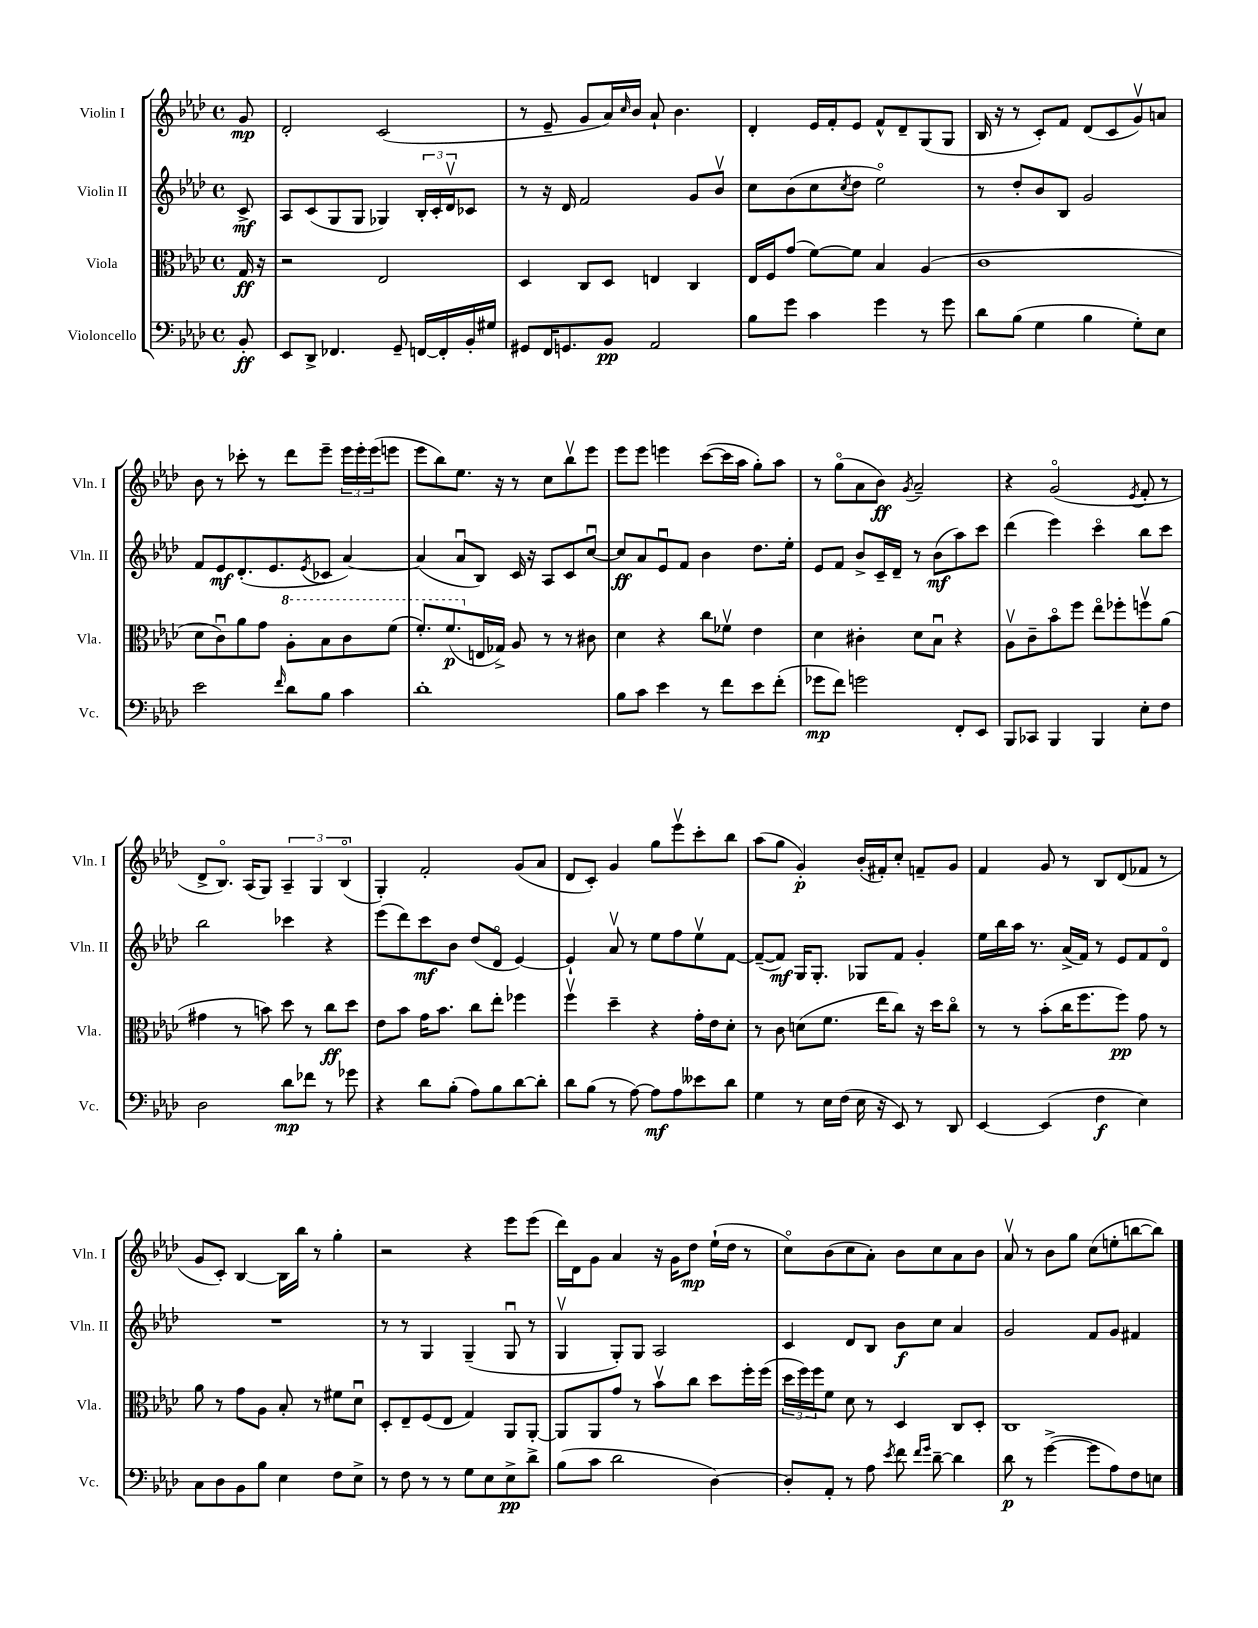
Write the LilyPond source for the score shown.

<<
\new StaffGroup <<
\new Staff = "s0" \with { instrumentName = "Violin I" shortInstrumentName = "Vln. I" } {
    \clef treble \key aes \major \defaultTimeSignature \time 4/4 \partial 8
    g'8\mp |
    des'2-. c'2( |
    r8 ees'8-- g'8 aes'16) \grace { c''16 } bes'16 aes'8-! bes'4. |
    des'4-. ees'16 f'16-. ees'8 f'8-^ des'8-- g8( g8 |
    bes16 r16 r8 c'8-.) f'8 des'8( c'8 g'8\upbow) a'8 |
    bes'8 r8 ces'''8-. r8 des'''8 ees'''8-- \tuplet 3/2 { ees'''16 ees'''16-. ees'''16( } e'''8 |
    ees'''8 bes''8) ees''8. r16 r8 c''8 bes''8\upbow ees'''8 |
    ees'''8 ees'''8 e'''4 c'''8~( c'''16 aes''16 g''8-.) aes''8 |
    r8 g''8\flageolet( aes'8 bes'8\ff) \acciaccatura { g'8 } aes'2-- |
    r4 g'2\flageolet( \acciaccatura { ees'8 } f'8-. r8 |
    des'8-> bes8.\flageolet) aes16( g8) \tuplet 3/2 { aes4-- g4 bes4\flageolet( } |
    g4-.) f'2-. g'8( aes'8 |
    des'8 c'8-.) g'4 g''8 ees'''8\upbow c'''8-. bes''8 |
    aes''8( g''8 g'4-.\p) bes'16-.( fis'16-.) c''8-. f'8-- g'8 |
    f'4 g'8 r8 bes8 des'8( fes'8 r8 |
    g'8 c'8-.) bes4~ bes16 bes''16 r8 g''4-. |
    r2 r4 ees'''8 ees'''8( |
    des'''16) des'16 g'8 aes'4 r16 g'16 des''8\mp ees''16-!( des''16 r8 |
    c''8\flageolet) bes'8( c''8 aes'8-.) bes'8 c''8 aes'8 bes'8 |
    aes'8\upbow r8 bes'8 g''8 c''8( e''8-. b''8~ b''8) \bar "|." |
}
\new Staff = "s1" \with { instrumentName = "Violin II" shortInstrumentName = "Vln. II" } {
    \clef treble \key aes \major \defaultTimeSignature \time 4/4 \partial 8
    c'8->\mf |
    aes8 c'8( g8 g8 ges4) \tuplet 3/2 { bes16-. c'16-. des'16\upbow } ces'8 |
    r8 r16 des'16 f'2 g'8 bes'8\upbow |
    c''8 bes'8( c''8 \acciaccatura { c''8 } des''8 ees''2\flageolet) |
    r8 des''8-. bes'8 bes8 g'2 |
    f'8 ees'8\mf des'8.-.( ees'8. \acciaccatura { ees'8 } ces'8 aes'4~) |
    aes'4( aes'8\downbow bes8) c'16 r16 aes8 c'8 c''8~\downbow |
    c''8\ff aes'8 ees'8\downbow f'8 bes'4 des''8. ees''16-. |
    ees'8 f'8 bes'8-> c'16-- des'16-- r8 bes'8\mf( aes''8) c'''8 |
    des'''4( ees'''4) c'''4\flageolet bes''8 c'''8 |
    bes''2 ces'''4 r4 |
    ees'''8( des'''8) c'''8\mf bes'8 des''8( des'8\flageolet ees'4~) |
    ees'4-! aes'8\upbow r8 ees''8 f''8 ees''8\upbow f'8~ |
    f'8~--( f'8\mf) g16 g8.-. ges8 f'8 g'4-. |
    ees''16 bes''16 aes''16 r8. aes'16->( f'16) r8 ees'8 f'8 des'8\flageolet |
    R1 |
    r8 r8 g4 g4--( g8\downbow r8 |
    g4\upbow g8-.) g8 aes2 |
    c'4 des'8 bes8 bes'8\f c''8 aes'4 |
    g'2 f'8 g'8 fis'4 \bar "|." |
}
\new Staff = "s2" \with { instrumentName = "Viola" shortInstrumentName = "Vla." } {
    \clef alto \key aes \major \defaultTimeSignature \time 4/4 \partial 8
    g16\ff r16 |
    r2 ees2 |
    des4 c8 des8 e4 c4 |
    ees16 f16 g'8( f'8~) f'8 bes4 aes4( |
    c'1 |
    des'8 c'8\downbow) aes'8 g'8 \ottava #1 aes'8-. bes'8 c''8 f''8( |
    f''8.-.) f''8.\p( \ottava #0 e16 ges16->) aes8 r8 r8 cis'8 |
    des'4 r4 c''8 fes'8\upbow ees'4 |
    des'4 cis'4-. des'8 bes8\downbow r4 |
    aes8\upbow c'8-- bes'8\flageolet f''8 ees''8\flageolet fes''8-. f''8\upbow aes'8( |
    gis'4 r8 b'8) des''8 r8 c''8\ff des''8 |
    ees'8 bes'8 g'16 bes'8. c''8 ees''8-. fes''4 |
    f''4\upbow des''4-- r4 g'16-. ees'16 des'8-. |
    r8 c'8 d'8( f'8. ees''16 c''8) r16 des''16 c''8\flageolet |
    r8 r8 bes'8-.( c''16 f''8. f''8\pp) g'8 r8 |
    aes'8 r8 g'8 aes8 bes8-. r8 fis'8 des'8\downbow |
    des8-. ees8-- f8( ees8 g4) aes,8 aes,8~-. |
    aes,8 aes,8 g'8 r8 bes'8\upbow c''8 des''8 f''16-. f''16( |
    \tuplet 3/2 { des''16 f''16) f''16 } f'8 des'8 r8 des4 c8 des8-. |
    c1 \bar "|." |
}
\new Staff = "s3" \with { instrumentName = "Violoncello" shortInstrumentName = "Vc." } {
    \clef bass \key aes \major \defaultTimeSignature \time 4/4 \partial 8
    bes,8-.\ff |
    ees,8 des,8-> fes,4. g,8-- f,16~ f,16-. bes,16-. gis16 |
    gis,8 f,16 g,8. bes,8\pp aes,2 |
    bes8 g'8 c'4 g'4 r8 g'8 |
    des'8 bes8( g4 bes4 g8-.) ees8 |
    ees'2 \grace { f'16 } des'8 bes8 c'4 |
    des'1-. |
    bes8 c'8 ees'4 r8 f'8 ees'8 f'8-.( |
    ges'8\mp f'8) g'2 f,8-. ees,8 |
    bes,,8 ces,8 bes,,4 bes,,4 ees8-. f8 |
    des2 des'8\mp fes'8 r8 ges'8 |
    r4 des'8 bes8-.( aes8) bes8 des'8~ des'8-. |
    des'8 bes8( r8 aes8~) aes8\mf aes8 eeses'8 des'8 |
    g4 r8 ees16 f16( ees16 r16 ees,8) r8 des,8 |
    ees,4~ ees,4( f4\f ees4) |
    c8 des8 bes,8 bes8 ees4 f8 ees8-> |
    r8 f8 r8 r8 g8 ees8 ees8->\pp des'8-> |
    bes8( c'8 des'2 des4~) |
    des8-. aes,8-. r8 aes8 \acciaccatura { ees'8 } f'8 \grace { f'16 g'16 } des'8~-- des'4 |
    des'8\p r8 g'4~->( g'8 aes8) f8 e8 \bar "|." |
}
>>
>>
\layout { \context { \Score \remove "Bar_number_engraver" } }
